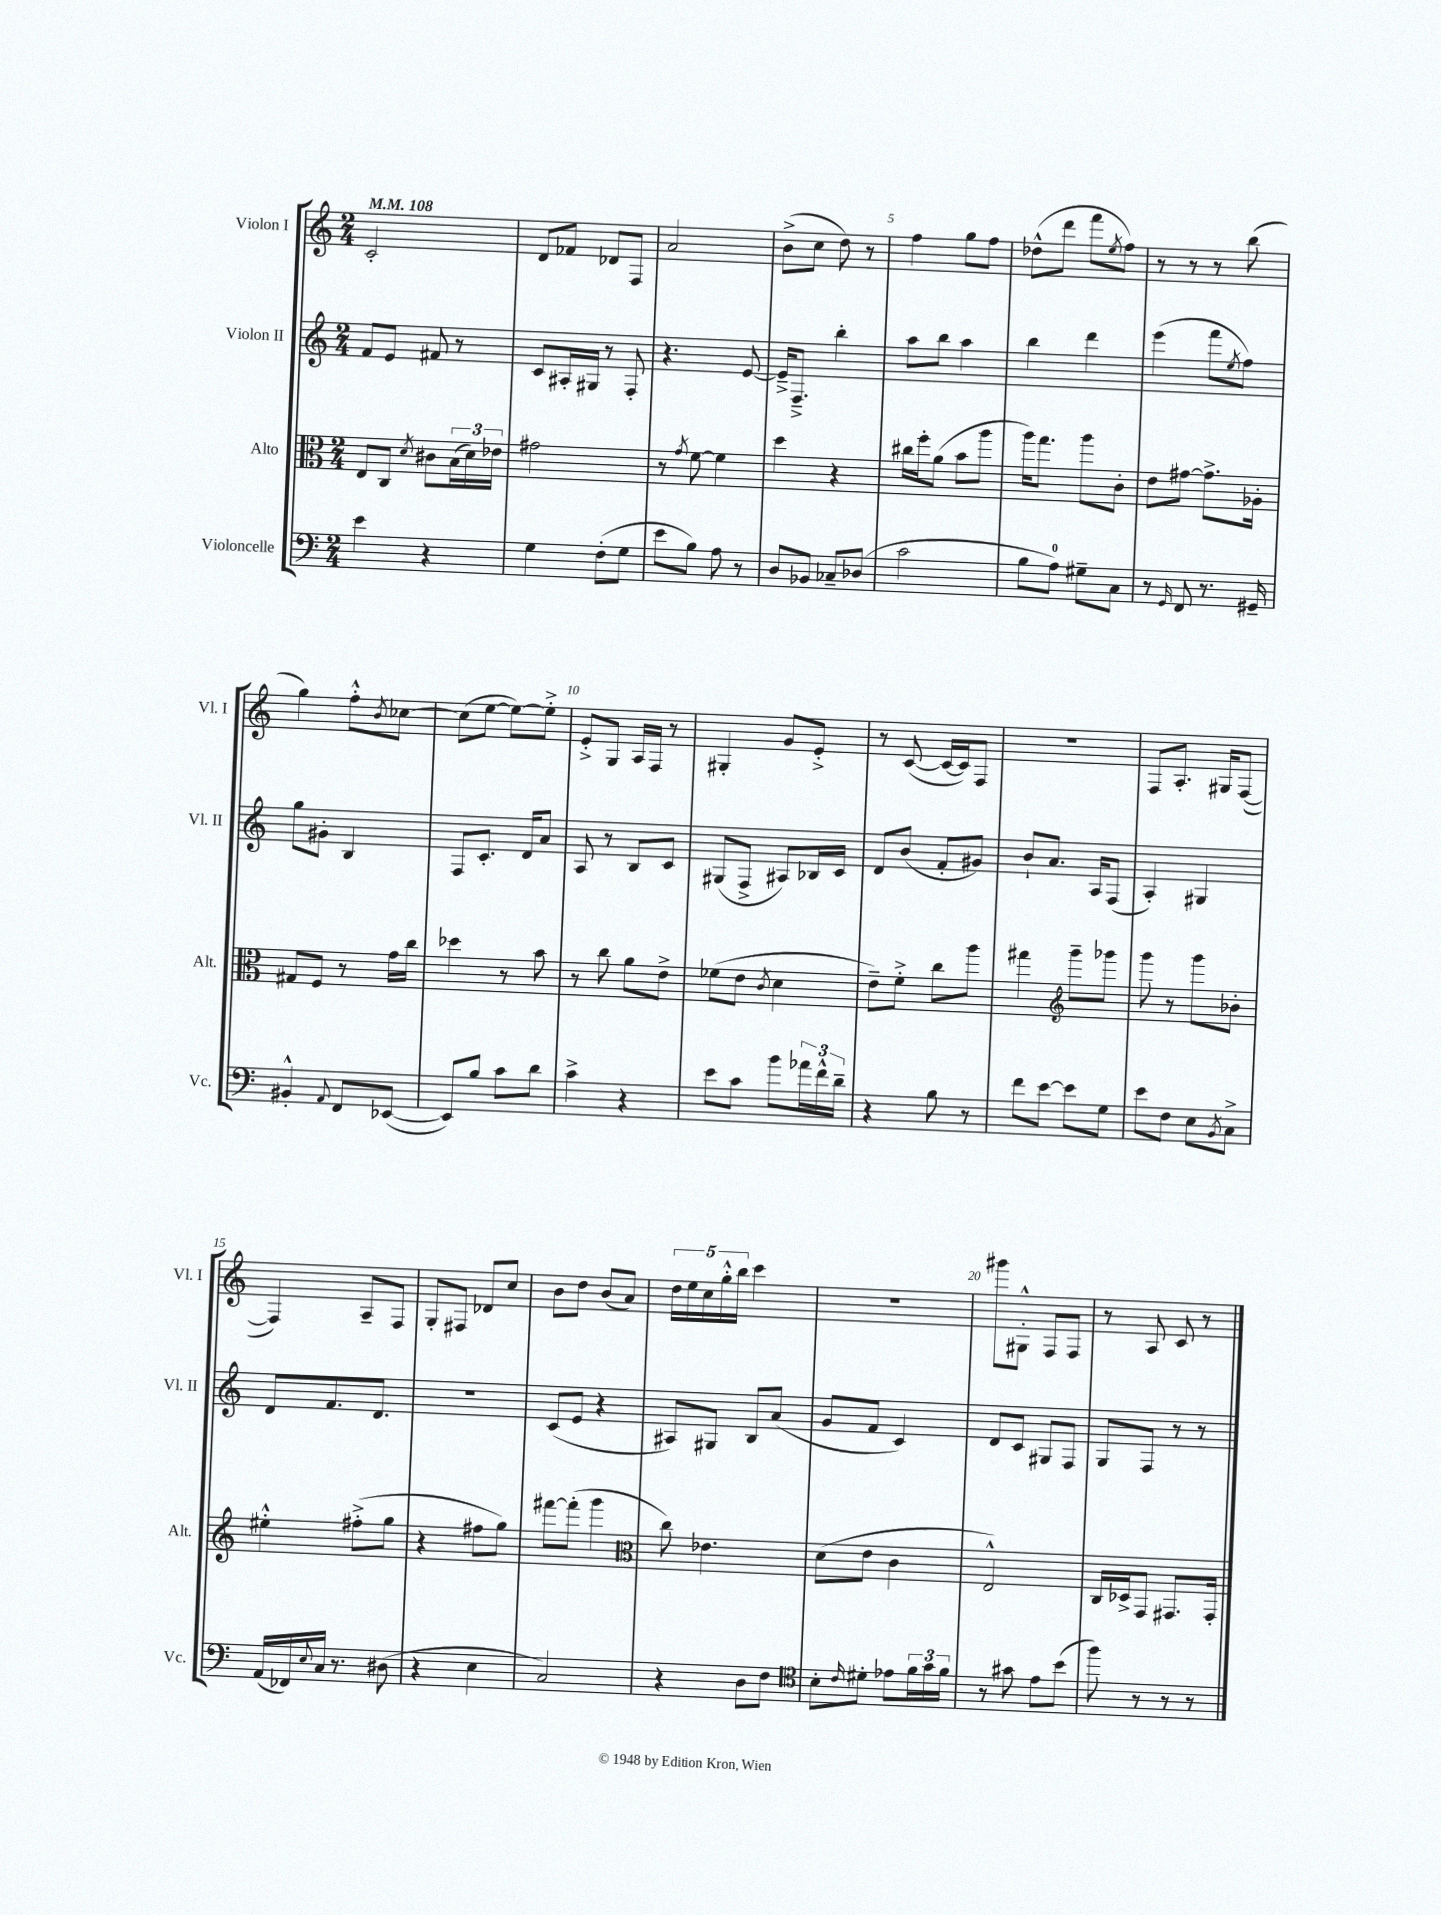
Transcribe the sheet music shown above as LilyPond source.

<<
\new StaffGroup <<
\new Staff = "s0" \with { instrumentName = "Violon I" shortInstrumentName = "Vl. I" } {
    \clef treble \key c \major \numericTimeSignature \time 2/4 \tempo 4 = 108
    c'2-. |
    d'8 fes'8 des'8 f8 |
    a'2 |
    b'8->( c''8 d''8) r8 |
    f''4 g''8 f''8 |
    des''8-^( d'''8 f'''8 \acciaccatura { e''8 } f''8) |
    r8 r8 r8 b''8( |
    g''4) f''8-.-^ \acciaccatura { b'8 } ces''8~ |
    ces''8( e''8~ e''8~) e''8-.-> |
    e'8-.-> g8 a16 f16 r8 |
    gis4-. g'8 e'8-.-> |
    r8 c'8~( c'16~ c'16) f8 |
    r2 |
    f8 a8.-. gis16 f8~( |
    f4) a8-- f8 |
    g8-. fis8 des'8 c''8 |
    b'8 d''8 b'8( a'8) |
    \tuplet 5/4 { d''16 e''16 c''16 g''16-.-^ b''16 } c'''4 |
    r2 |
    gis'''8 gis8-.-^ f8 f8 |
    r8 a8 c'8 r8 \bar "|." |
}
\new Staff = "s1" \with { instrumentName = "Violon II" shortInstrumentName = "Vl. II" } {
    \clef treble \key c \major \numericTimeSignature \time 2/4
    f'8 e'8 fis'8 r8 |
    c'8 ais16-. gis16 r8 f8-. |
    r4. e'8~ |
    e'16---> f8.---> b''4-. |
    a''8 b''8 a''4 |
    b''4 d'''4 |
    e'''4( f'''8 \acciaccatura { e''8 } f''8) |
    g''8 gis'8-. b4 |
    f8 c'8.-. d'16 a'8 |
    a8 r8 b8 c'8 |
    gis8( f8-> ais8) bes16 c'16 |
    d'8 b'8( f'8-. gis'8) |
    b'8-! a'8. a16 f8( |
    a4-.) gis4 |
    d'8 f'8. d'8. |
    r2 |
    c'8( e'8 r4 |
    ais8) gis8 b8 a'8( |
    g'8 f'8 c'4) |
    d'8 c'8 gis8 f8 |
    g8 f8 r8 r8 \bar "|." |
}
\new Staff = "s2" \with { instrumentName = "Alto" shortInstrumentName = "Alt." } {
    \clef alto \key c \major \numericTimeSignature \time 2/4
    e8 c8 \acciaccatura { d'8 } cis'8 \tuplet 3/2 { b16( d'16) ees'16 } |
    gis'2 |
    r8 \acciaccatura { g'8 } f'8~ f'4 |
    d''4 r4 |
    cis''16 f''16-. a'8( b'8 a''8 |
    a''16) g''8. a''8 c'8-. |
    e'8 gis'8~ gis'8.-> aes16-. |
    gis8 f8 r8 g'16 c''16 |
    des''4 r8 b'8 |
    r8 c''8 a'8 e'8-> |
    fes'8( e'8 \acciaccatura { c'8 } d'4 |
    e'8--) f'8-.-> c''8 a''8 |
    gis''4 \clef treble g'''8-- ges'''8 |
    g'''8 r8 g'''8 bes'8-. |
    eis''4-.-^ fis''8-.->( g''8 |
    r4 fis''8 g''8) |
    fis'''8~ fis'''8-.( g'''4 |
    \clef alto c''8) ees'4. |
    d'8( e'8 c'4 |
    e2-^) |
    c16 des16-> g,8 gis,8. gis,16-. \bar "|." |
}
\new Staff = "s3" \with { instrumentName = "Violoncelle" shortInstrumentName = "Vc." } {
    \clef bass \key c \major \numericTimeSignature \time 2/4
    e'4 r4 |
    g4 f8-.( g8 |
    e'8 b8) a8 r8 |
    d8 bes,8 ces8-- des8( |
    c'2 |
    b8 a8-0) gis8-- c8 |
    r8 \grace { g,16 } f,8 r8. gis,16-- |
    bis,4-.-^ \appoggiatura { a,8 } f,8 ees,8~( |
    ees,8) b8 c'8 d'8 |
    c'4-> r4 |
    e'8 c'8 b'8 \tuplet 3/2 { aes'16 f'16-^ d'16-- } |
    r4 b8 r8 |
    f'8 e'8~ e'8 g8 |
    e'8 f8 e8 \acciaccatura { b,8 } c8-> |
    a,16( fes,16) \appoggiatura { e8 } c16 r8. dis8( |
    r4 e4 |
    c2) |
    r4 d8 f8 |
    \clef tenor b8-. \grace { c'16 } dis'8-. ees'8 \tuplet 3/2 { f'16 g'16 f'16 } |
    r8 gis'8 e'8 b'8( |
    f''8) r8 r8 r8 \bar "|." |
}
>>
>>
\layout { \context { \Score \override BarNumber.break-visibility = ##(#f #t #t) barNumberVisibility = #(every-nth-bar-number-visible 5) } }
